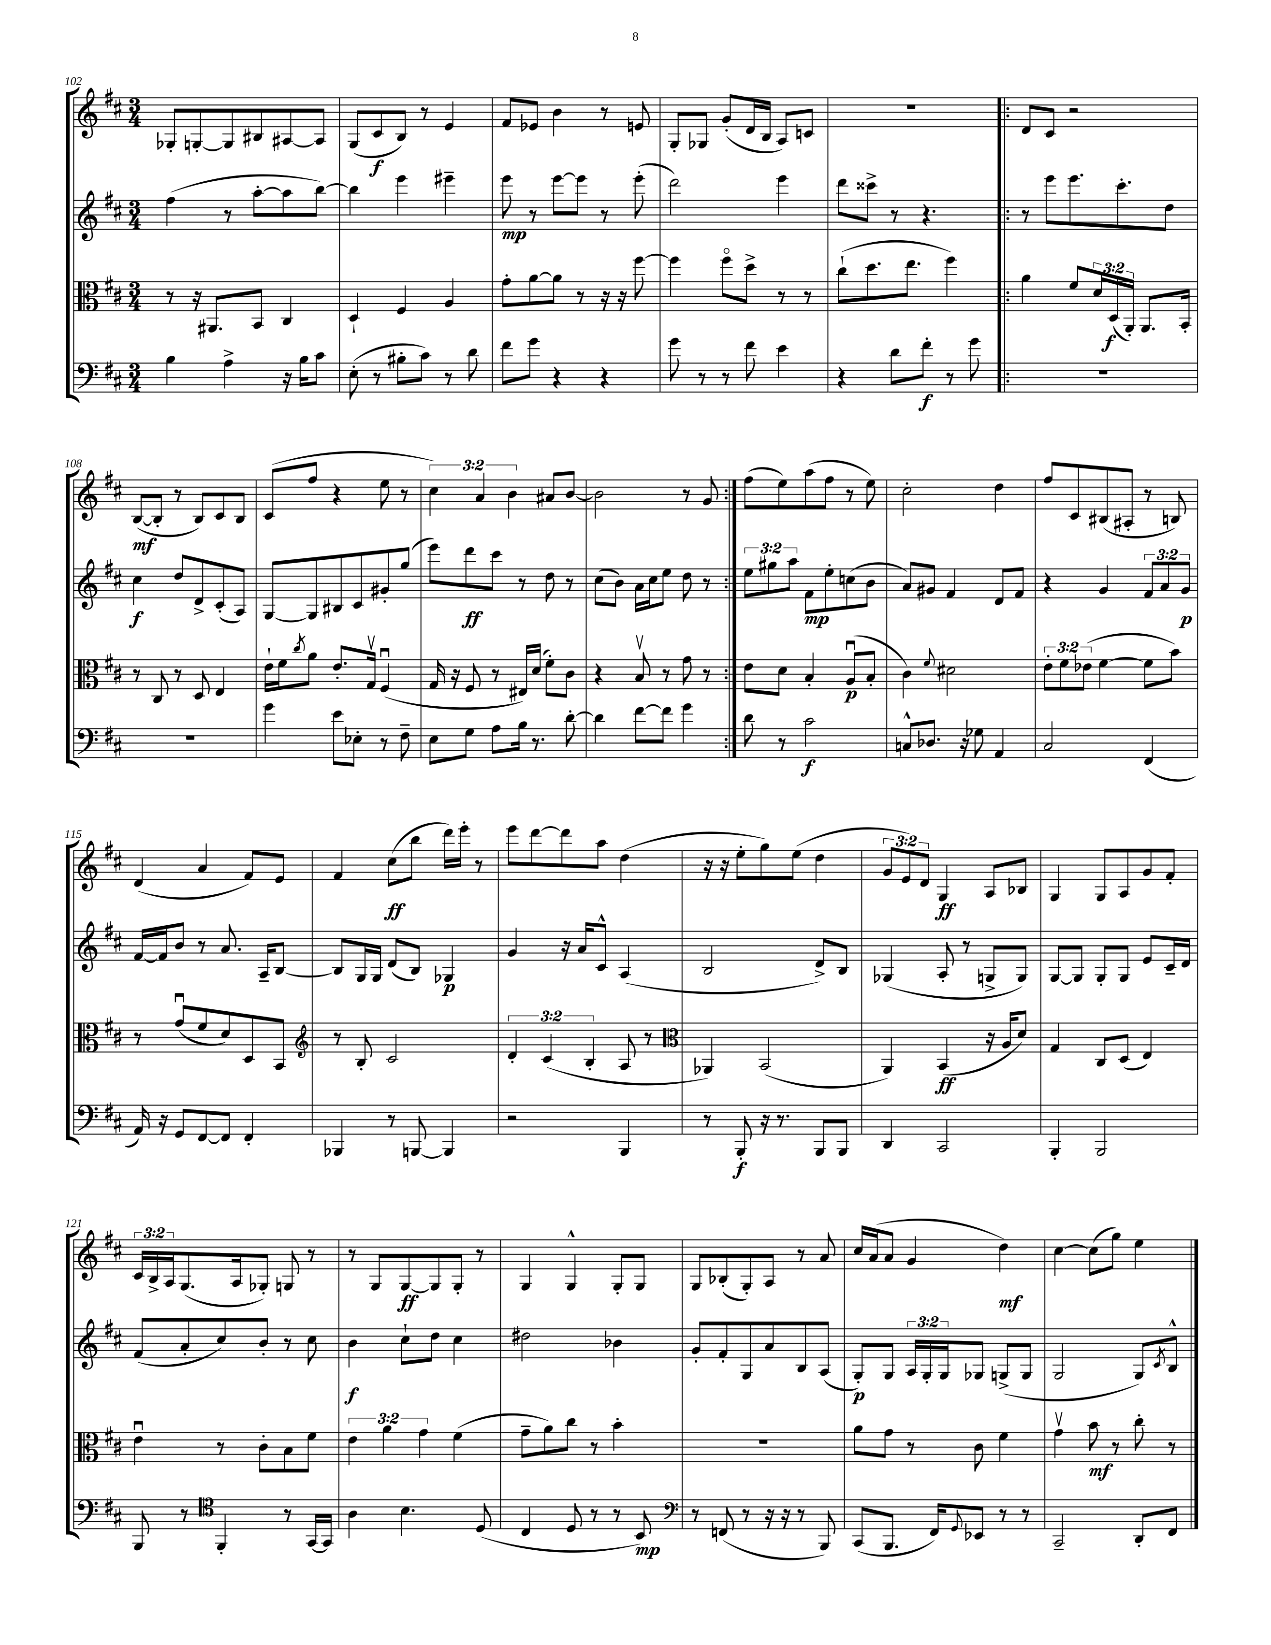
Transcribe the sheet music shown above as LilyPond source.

<<
\new StaffGroup <<
\new Staff = "s0" {
    \clef treble \key d \major \numericTimeSignature \time 3/4 \override Staff.TupletNumber.text = #tuplet-number::calc-fraction-text
    ges8-. g8~-. g8 bis8 ais8~ ais8 |
    g8( cis'8\f b8) r8 e'4 |
    fis'8 ees'8 b'4 r8 e'8 |
    g8-. ges8 g'8-.( d'16 b16 a8) c'8 |
    R2. |
    \repeat volta 2 { d'8 cis'8 r2 |
    b8~\mf( b8-. r8 b8) cis'8 b8 |
    cis'8( fis''8 r4 e''8 r8 |
    \tuplet 3/2 { cis''4) a'4 b'4 } ais'8 b'8~ |
    b'2 r8 g'8 | }
    fis''8( e''8) a''8( fis''8 r8 e''8) |
    cis''2-. d''4 |
    fis''8 cis'8 bis8( ais8-. r8 b8) |
    d'4( a'4 fis'8) e'8 |
    fis'4 cis''8\ff( b''8 d'''16) e'''16-. r8 |
    e'''8 d'''8~ d'''8 a''8 d''4( |
    r16 r16 e''8-. g''8) e''8( d''4 |
    \tuplet 3/2 { g'8 e'8) d'8 } g4\ff a8 bes8 |
    g4 g8 a8 g'8 fis'8-. |
    \tuplet 3/2 { cis'16 b16-> a16 } g8.( a16 ges8-.) g8 r8 |
    r8 g8 g8~\ff g8 g8-. r8 |
    g4 g4-^ g8-. g8 |
    g8 bes8-.( g8-.) a8 r8 a'8 |
    cis''16 a'16( a'8 g'4 d''4\mf) |
    cis''4~ cis''8( g''8) e''4 \bar "|." |
}
\new Staff = "s1" {
    \clef treble \key d \major \numericTimeSignature \time 3/4 \override Staff.TupletNumber.text = #tuplet-number::calc-fraction-text
    fis''4( r8 a''8~-. a''8 b''8~) |
    b''4 e'''4 eis'''4-- |
    e'''8\mp r8 e'''8~ e'''8 r8 e'''8-.( |
    d'''2) e'''4 |
    d'''8 cisis'''8-> r8 r4. |
    \repeat volta 2 { r8 e'''8 e'''8. cis'''8.-. d''8 |
    cis''4\f d''8 d'8-> cis'8-.( a8) |
    g8~ g8 bis8 cis'8 gis'8-. g''8( |
    e'''8) d'''8\ff cis'''8 r8 d''8 r8 |
    cis''8( b'8) a'16 cis''16 e''8 d''8 r8 | }
    \tuplet 3/2 { e''8 gis''8 a''8 } fis'8\mp e''8-. c''8( b'8 |
    a'8) gis'8 fis'4 d'8 fis'8 |
    r4 g'4 \tuplet 3/2 { fis'8 a'8 g'8\p } |
    fis'16~ fis'16 b'8 r8 a'8. a16-- b8~ |
    b8 g16 g16 d'8( b8) ges4\p |
    g'4 r16 a'16 cis'8-^ a4( |
    b2 d'8->) b8 |
    ges4( a8-. r8 g8-> g8) |
    g8~ g8 g8-. g8 e'8 cis'16-- d'16 |
    fis'8( a'8-. cis''8) b'8-. r8 cis''8 |
    b'4\f cis''8-! d''8 cis''4 |
    dis''2 bes'4 |
    g'8-. fis'8-. g8 a'8 b8 a8( |
    g8-.\p) g8 \tuplet 3/2 { a16 g16-. g16 } ges8 g8->( g8 |
    g2 g8) \acciaccatura { cis'8 } b8-^ \bar "|." |
}
\new Staff = "s2" {
    \clef alto \key d \major \numericTimeSignature \time 3/4 \override Staff.TupletNumber.text = #tuplet-number::calc-fraction-text
    r8 r16 ais,8. b,8 cis4 |
    d4-! fis4 a4 |
    g'8-. a'8~ a'8 r8 r16 r16 fis''8~ |
    fis''4 fis''8\flageolet d''8-> r8 r8 |
    cis''8-!( d''8. e''8. fis''4) |
    \repeat volta 2 { a'4 fis'8 \tuplet 3/2 { d'16 d16\f( a,16-.) } a,8. b,16-. |
    r8 cis8 r8 d8 e4 |
    e'16-! fis'16 \acciaccatura { cis''8 } a'8 e'8.-. g16\upbow fis4\downbow( |
    g16 r16 fis8 r8 eis16) d'16( fis'8-.) cis'8 |
    r4 b8\upbow r8 g'8 r8 | }
    e'8 d'8 b4-. a8\downbow\p( b8-. |
    cis'4) \appoggiatura { fis'8 } dis'2 |
    \tuplet 3/2 { e'8-. fis'8 ees'8( } fis'4~ fis'8 b'8) |
    r8 g'8\downbow( fis'8 d'8) d8 b,8 |
    \clef treble r8 b8-. cis'2 |
    \tuplet 3/2 { d'4-. cis'4( b4-. } a8 r8 |
    \clef alto aes,4) b,2( |
    a,4) b,4\ff( r16 a16 d'8) |
    g4 cis8 d8( e4) |
    e'4\downbow r8 cis'8-. b8 fis'8 |
    \tuplet 3/2 { e'4 a'4 g'4 } fis'4( |
    g'8-- a'8) cis''8 r8 b'4-. |
    R2. |
    a'8 g'8 r8 cis'8 fis'4 |
    g'4\upbow b'8\mf r8 cis''8-. r8 \bar "|." |
}
\new Staff = "s3" {
    \clef bass \key d \major \numericTimeSignature \time 3/4
    b4 a4-> r16 b16 cis'8 |
    e8-.( r8 bis8-. cis'8) r8 d'8 |
    fis'8 g'8 r4 r4 |
    g'8 r8 r8 fis'8 e'4 |
    r4 d'8 fis'8-.\f r8 g'8 |
    \repeat volta 2 { R2. |
    R2. |
    g'4 e'8 ees8-. r8 fis8-- |
    e8 g8 a8 b16 r8. d'8~-. |
    d'4 fis'8~ fis'8 g'4 | }
    d'8 r8 cis'2\f |
    c8-^ des8. r16 ges8 a,4 |
    cis2 fis,4( |
    a,16) r16 g,8 fis,8~ fis,8 fis,4-. |
    bes,,4 r8 b,,8~ b,,4 |
    r2 b,,4 |
    r8 b,,8-.\f r16 r8. b,,8 b,,8 |
    d,4 cis,2 |
    b,,4-. b,,2 |
    b,,8 r8 \clef tenor fis,4-. r8 g,16~ g,16 |
    a4 b4. d8( |
    cis4 d8 r8 r8 b,8\mp) |
    \clef bass r8 f,8( r8 r16 r16 r8 b,,8) |
    cis,8( b,,8. fis,16) \appoggiatura { g,8 } ees,8 r8 r8 |
    cis,2-- d,8-. fis,8 \bar "|." |
}
>>
>>
\layout { \context { \Score currentBarNumber = #102 } }
